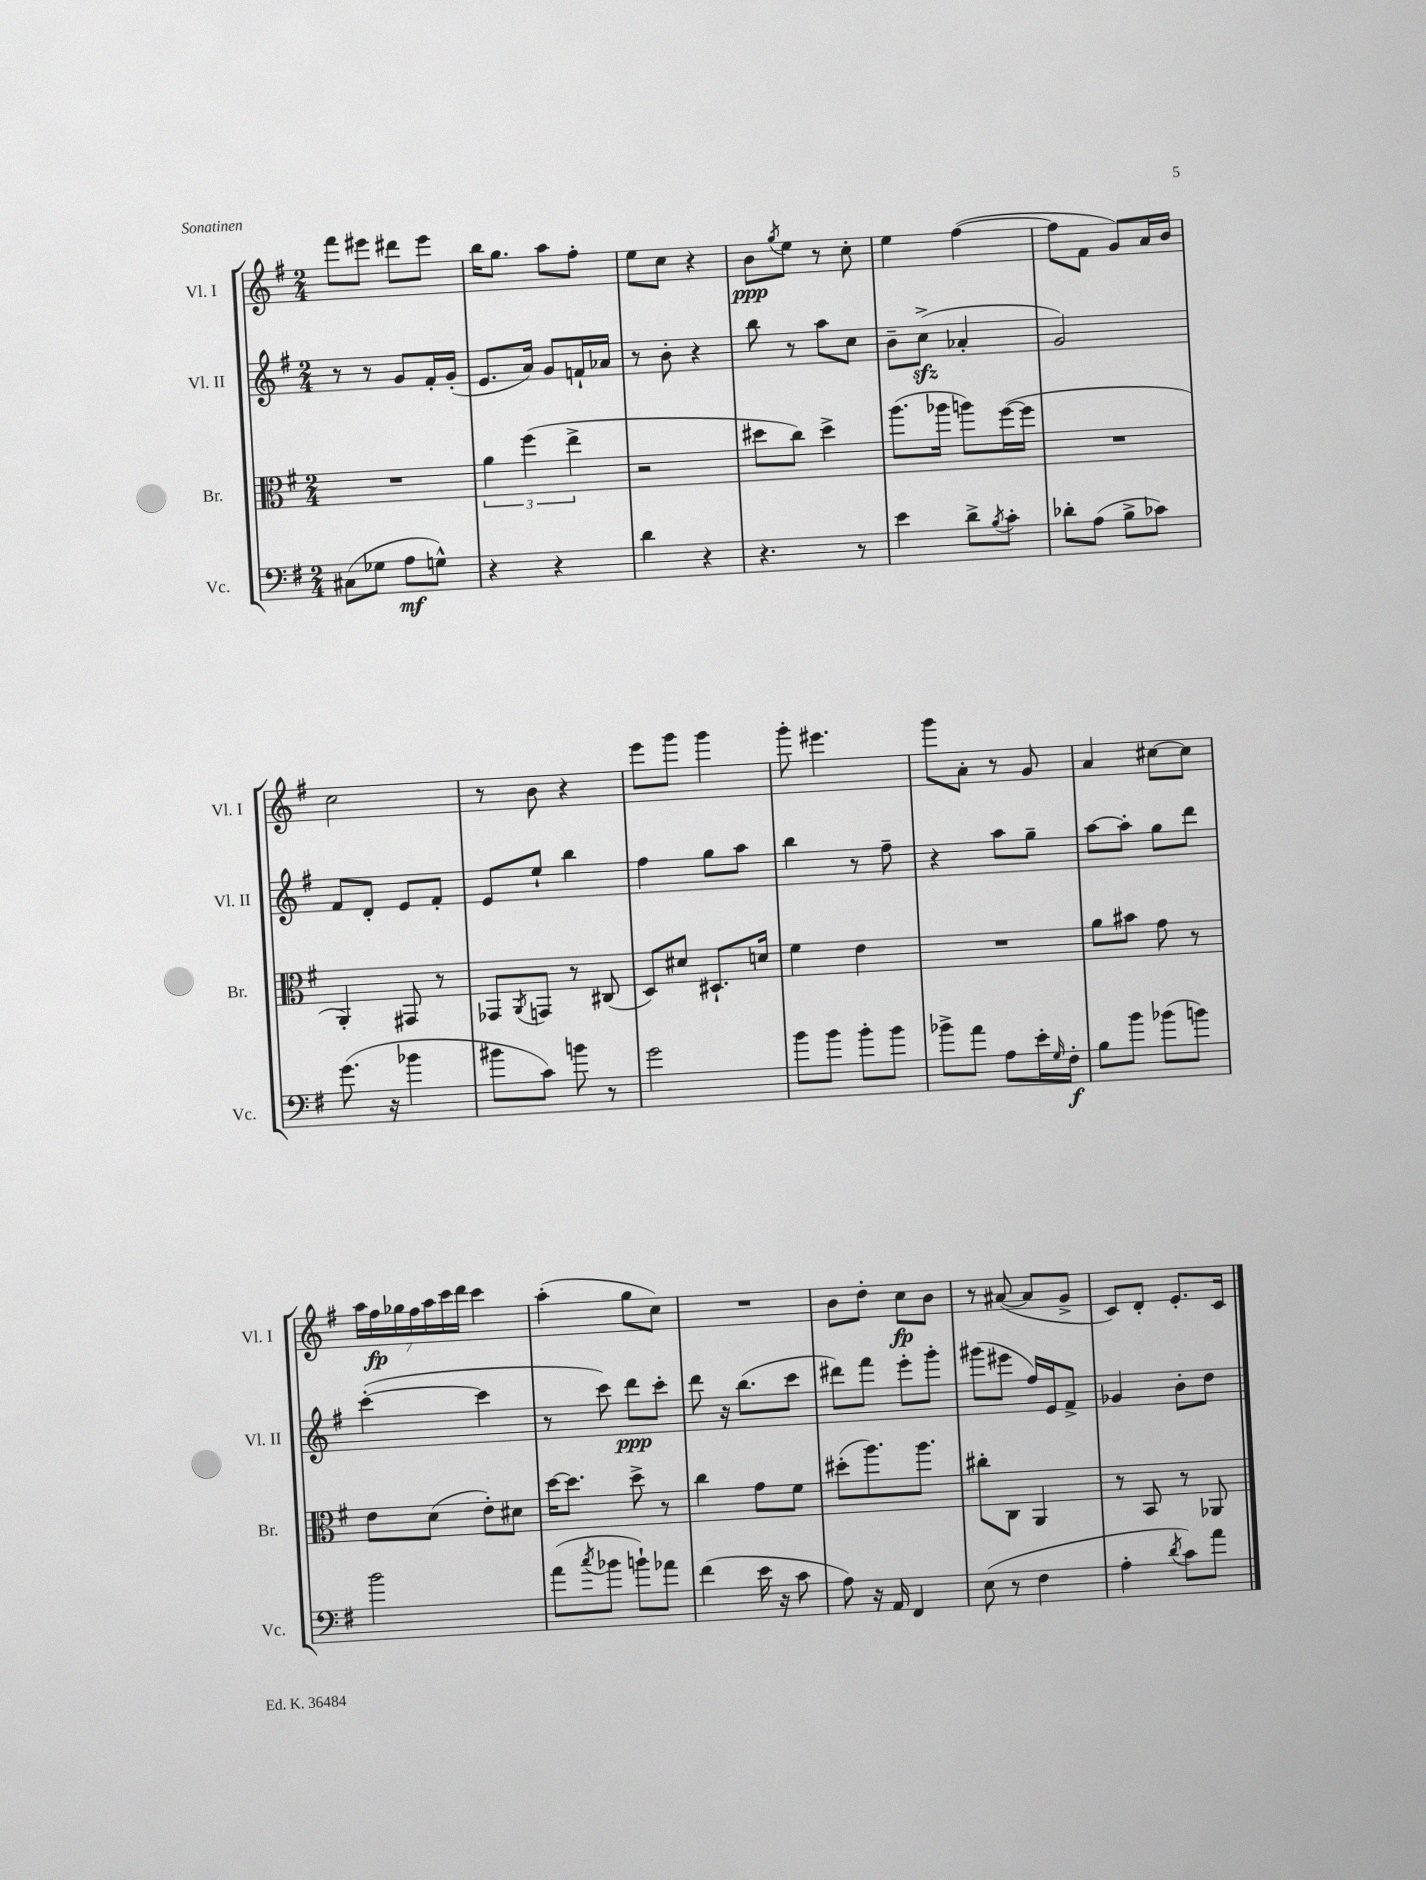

**kern	**kern	**kern	**kern
*staff4	*staff3	*staff2	*staff1
*clefF4	*clefC3	*clefG2	*clefG2
*k[f#]	*k[f#]	*k[f#]	*k[f#]
*M2/4	*M2/4	*M2/4	*M2/4
(8C#	2r	8r	8fff#
8G-	.	8r	8eee#
8A	.	8g	8ddd#
8G^^)	.	16f#'	8eee#
.	.	(16g'	.
=	=	=	=
4r	6a	8.e	16bb
.	.	.	8.gg
.	(6ff#	.	.
.	.	16a)	.
4r	.	8g	8aa
.	6ee^	.	.
.	.	16f`	8ff#'
.	.	16a-	.
=	=	=	=
4d	2r	8r	8ee
.	.	8b'	8cc
4r	.	4r	4r
=	=	=	=
4.r	8dd#	8bb	8b
.	.	.	8qgg
.	8cc)	8r	8ee
.	4dd#^	8aa	8r
8r	.	8cc	8cc'
=	=	=	=
4e	(8.aa	8b~	4ee
.	.	(8cc^	.
.	16aa-	.	.
8d^	8aa)	4a-'	([4ff#
8qB	.	.	.
8c'	([16ff#	.	.
.	16ff#]	.	.
=	=	=	=
8d-'	2r	2g)	8ff#]
(8A	.	.	8f#
8B^	.	.	8g)
8c-)	.	.	16a
.	.	.	16b
=	=	=	=
(8.g	4AA')	8f#	2cc
.	.	8d'	.
16r	.	.	.
4b-	8GG#	8e	.
.	8r	8f#'	.
=	=	=	=
8b#	8GG-	8e	8r
.	8qAA	.	.
8c)	8GG	8ee`	8b
8b	8r	4bb	4r
8r	(8C#	.	.
=	=	=	=
2g	8D)	4ff#	8eee
.	8d#	.	8ggg
.	8.D#`	8gg	4ggg
.	.	8aa	.
.	16d	.	.
=	=	=	=
8b	4f#	4bb	8ggg'
8b	.	.	4.eee#
8b'	4e	8r	.
8b	.	8ff#~	.
=	=	=	=
8b-^	2r	4r	8ggg
8a	.	.	8a'
8A	.	8aa	8r
16e'	.	8gg~	8g
16qqG	.	.	.
16F#'	.	.	.
=	=	=	=
8B	8a	[8aa	4a
8b	8b#	8aa']	.
(8b-	8g	8gg	[8cc#
8b)	8r	8ddd	8cc#]
=	=	=	=
2b	8e	([4ccc'	28aa
.	.	.	28ff#
.	.	.	28gg-
.	.	.	28ff#
.	(8d	.	.
.	.	.	28aa
.	.	.	28ccc
.	.	.	28ddd
.	8e')	4ccc]	4ccc
.	8d#	.	.
=	=	=	=
(8a	[16dd	8r	(4aa'
.	8.dd]	.	.
8qcc	.	.	.
8b-	.	8ccc)	.
8b`)	8dd^	8ddd	8gg
8a-	8r	8ccc'	8cc)
=	=	=	=
(4f#	4cc	8ddd	2r
.	.	16r	.
.	.	(8.bb	.
16e	8g	.	.
16r	.	.	.
8c	8f#	8ccc	.
=	=	=	=
8A)	(8dd#'	8ddd#)	8b
16r	8.aa)	8fff#	8dd'
16AA	.	.	.
4FF#	.	8eee'	8cc
.	8.aa	.	.
.	.	8ggg'	8b
=	=	=	=
(8E	8cc#'	(8ggg#	8r
8r	8C	8eee#	([8a#
4F#	4AA	16ff#)	8a#]
.	.	16e	.
.	.	8f#^	8g^
=	=	=	=
4A'	8r	4g-	8c)
.	8BB	.	8d'
8qd	.	.	.
8c)	8r	8b'	8.e'
8a	8AA-	8dd	.
.	.	.	16c
==	==	==	==
*-	*-	*-	*-
